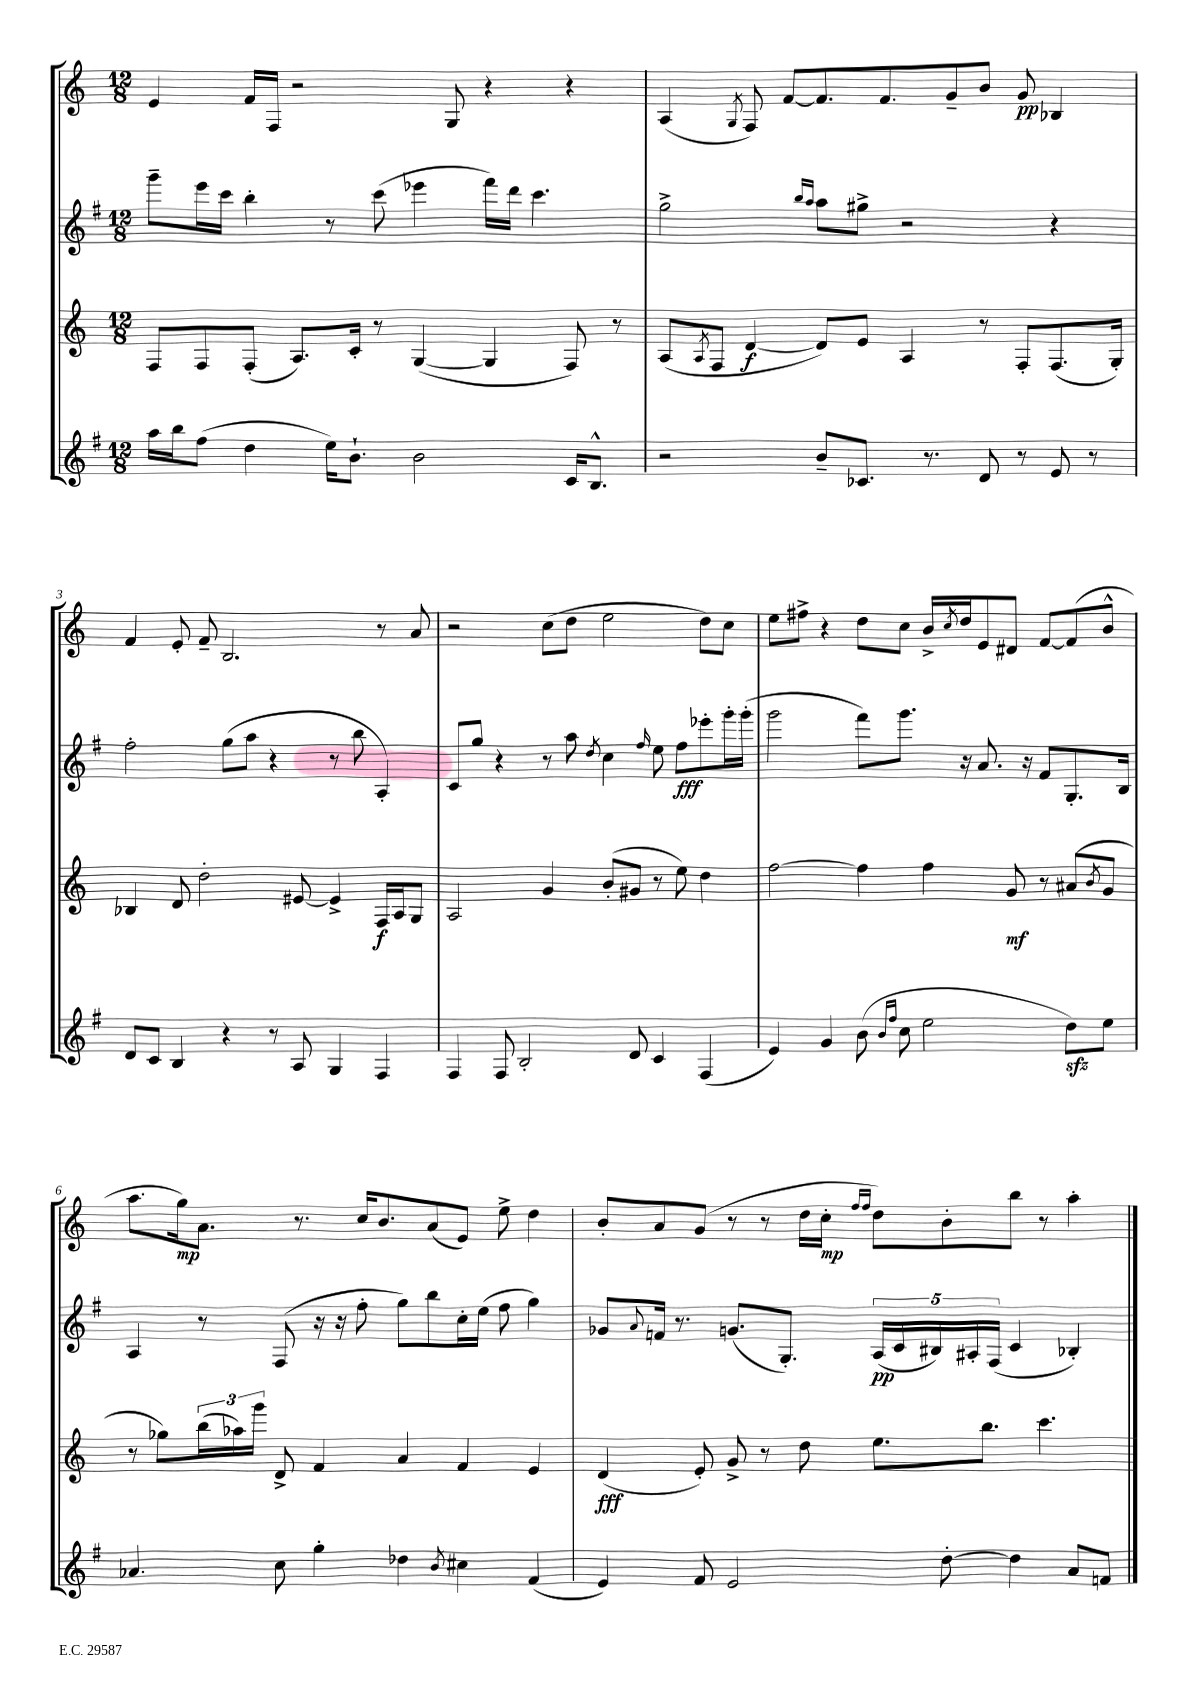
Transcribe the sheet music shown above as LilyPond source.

<<
\new StaffGroup <<
\new Staff = "s0" {
    \clef treble \key c \major \numericTimeSignature \time 12/8
    e'4 f'16 f16 r2 g8 r4 r4 |
    a4( \acciaccatura { g8 } f8) f'8~ f'8. f'8. g'8-- b'8 g'8\pp bes4 |
    f'4 e'8-. f'8-- b2. r8 a'8 |
    r2 c''8( d''8 e''2 d''8) c''8 |
    e''8 fis''8-> r4 d''8 c''8 b'16-> \acciaccatura { c''8 } d''16 e'8 dis'8 f'8~ f'8( b'8-^ |
    a''8. g''16\mp) a'8. r8. c''16 b'8. a'8( e'8) e''8-> d''4 |
    b'8-. a'8 g'8( r8 r8 d''16 c''16-.\mp \grace { f''16 f''16 } d''8) b'8-. b''8 r8 a''4-. \bar "|." |
}
\new Staff = "s1" {
    \clef treble \key g \major \numericTimeSignature \time 12/8
    g'''8-- e'''16 c'''16 b''4-. r8 c'''8( ees'''4 fis'''16) d'''16 c'''4. |
    g''2-> \grace { b''16 a''16 } a''8 gis''8-> r2 r4 |
    fis''2-. g''8( a''8 r4 r8 b''8 a4-.) |
    c'8 g''8 r4 r8 a''8 \acciaccatura { d''8 } c''4 \grace { fis''16 } e''8 fis''8\fff ees'''8-. g'''16-. g'''16-.( |
    g'''2 fis'''8) g'''8. r16 a'8. r16 fis'8 g8.-. b16 |
    a4 r8 fis8( r16 r16 fis''8-. g''8) b''8 c''16-. e''16( fis''8 g''4) |
    ges'8 \appoggiatura { a'8 } f'16 r8. g'8.( g8.-.) \tuplet 5/4 { a16\pp( c'16 bis16) ais16-. fis16( } c'4 bes4-.) \bar "|." |
}
\new Staff = "s2" {
    \clef treble \key c \major \numericTimeSignature \time 12/8
    f8 f8 f8-.( a8.) c'16-. r8 g4~( g4 f8) r8 |
    a8( \acciaccatura { a8 } f8 d'4~\f d'8) e'8 a4 r8 f8-. f8.( g16-.) |
    bes4 d'8 d''2-. eis'8~ eis'4-> f16\f a16 g8 |
    a2 g'4 b'8-.( gis'8 r8 e''8) d''4 |
    f''2~ f''4 f''4 g'8\mf r8 ais'8( \acciaccatura { b'8 } g'8 |
    r8 ges''8) \tuplet 3/2 { b''16( aes''16) g'''16 } d'8-> f'4 a'4 f'4 e'4 |
    d'4\fff( e'8-.) g'8-> r8 d''8 e''8. b''8. c'''4. \bar "|." |
}
\new Staff = "s3" {
    \clef treble \key g \major \numericTimeSignature \time 12/8
    a''16 b''16 fis''8( d''4 e''16) b'8.-! b'2 c'16 b8.-^ |
    r2 b'8-- ces'8. r8. d'8 r8 e'8 r8 |
    d'8 c'8 b4 r4 r8 a8 g4 fis4 |
    fis4 fis8 b2-. d'8 c'4 fis4( |
    e'4) g'4 b'8( \grace { b'16 fis''16 } c''8 e''2 d''8\sfz) e''8 |
    aes'4. c''8 g''4-. des''4 \acciaccatura { b'8 } cis''4 fis'4( |
    e'4) fis'8 e'2 d''8~-. d''4 a'8 f'8 \bar "|." |
}
>>
>>
